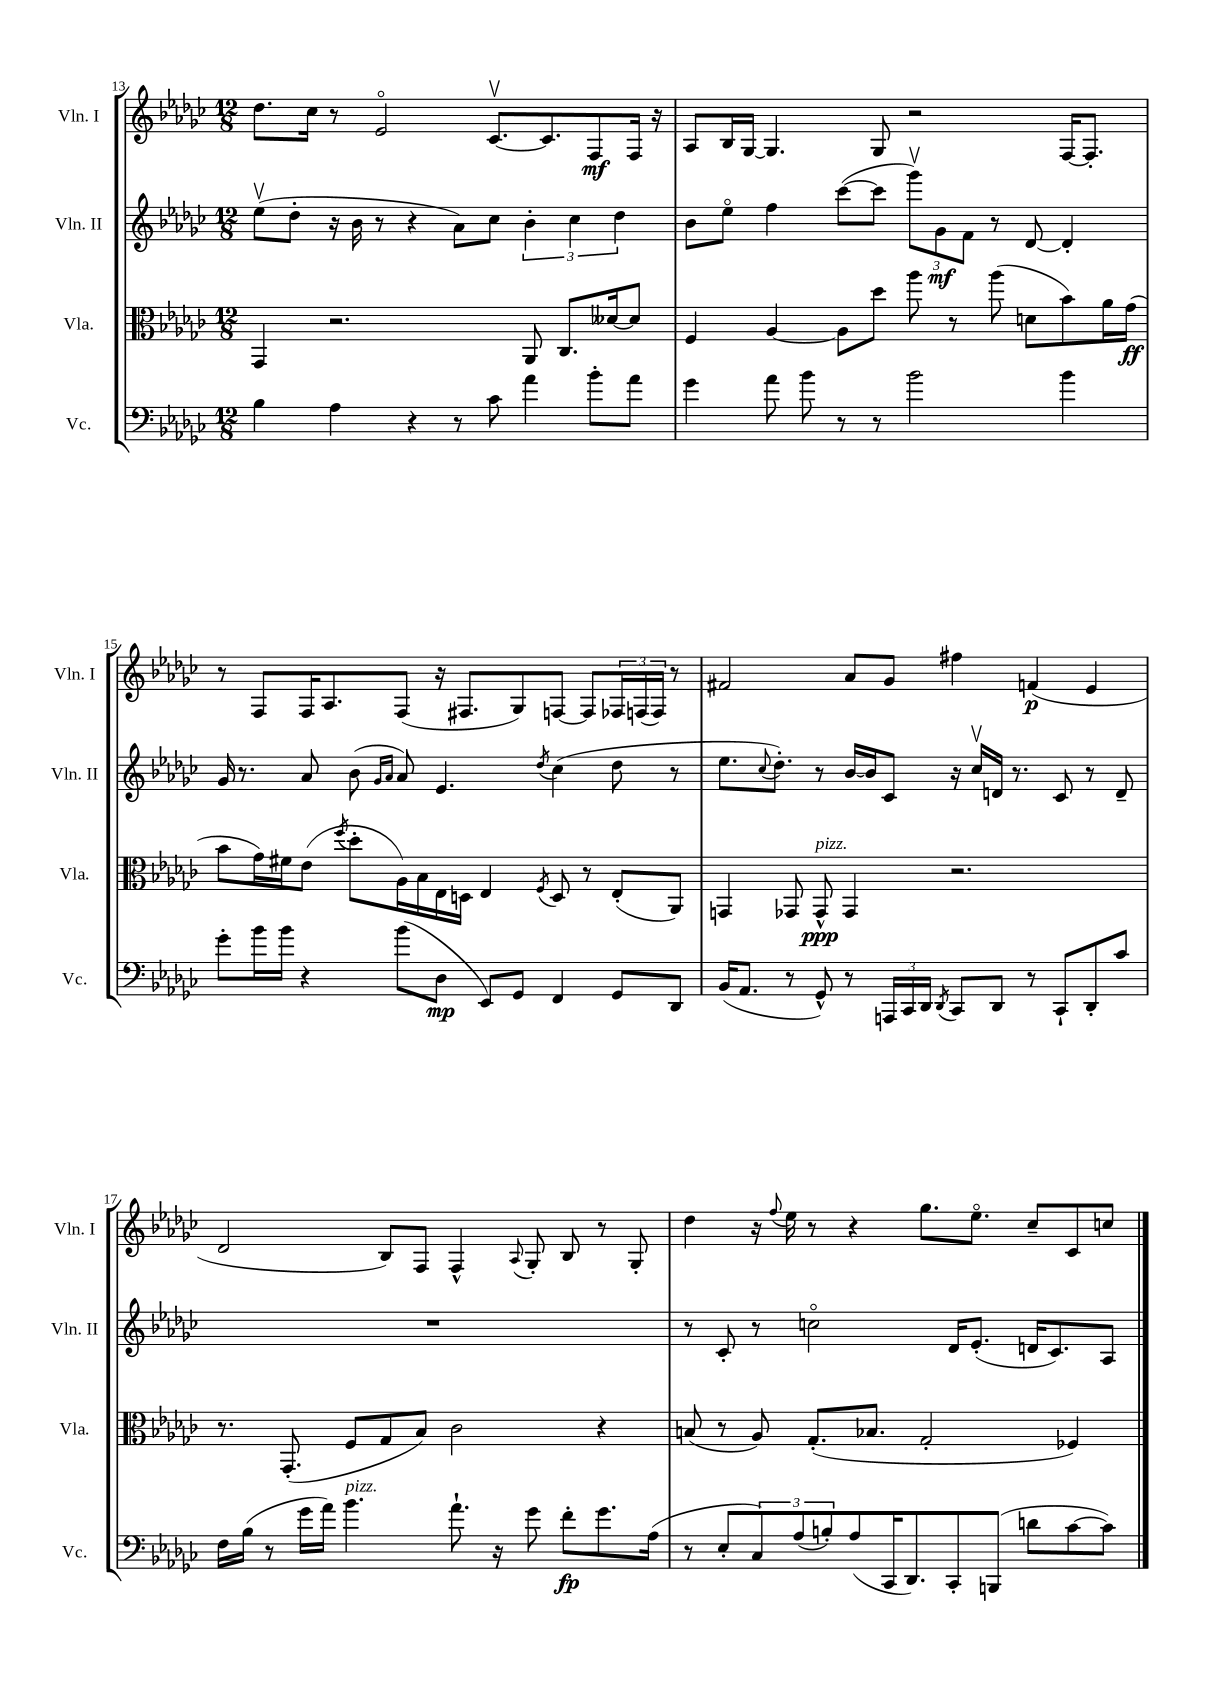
<<
\new StaffGroup <<
\new Staff = "s0" \with { instrumentName = "Vln. I" shortInstrumentName = "Vln. I" } {
    \clef treble \key ges \major \numericTimeSignature \time 12/8
    des''8. ces''16 r8 ees'2\flageolet ces'8.~\upbow ces'8. f8\mf f16 r16 |
    aes8 bes16 ges16~ ges4. ges8 r2 f16~ f8.-. |
    r8 f8 f16 aes8. f8( r16 fis8. ges8) f8~ f8 \tuplet 3/2 { fes16 f16( f16) } r8 |
    fis'2 aes'8 ges'8 fis''4 f'4\p( ees'4 |
    des'2 bes8) f8 f4-^ \appoggiatura { aes8 } ges8-. bes8 r8 ges8-. |
    des''4 r16 \appoggiatura { f''8 } ees''16 r8 r4 ges''8. ees''8.\flageolet ces''8-- ces'8 c''8 \bar "|." |
}
\new Staff = "s1" \with { instrumentName = "Vln. II" shortInstrumentName = "Vln. II" } {
    \clef treble \key ges \major \numericTimeSignature \time 12/8
    ees''8\upbow( des''8-. r16 bes'16 r8 r4 aes'8) ces''8 \tuplet 3/2 { bes'4-. ces''4 des''4 } |
    bes'8 ees''8\flageolet f''4 ces'''8~( ces'''8 \tuplet 3/2 { ges'''8\upbow) ges'8\mf f'8 } r8 des'8~ des'4-. |
    ges'16 r8. aes'8 bes'8( \grace { ges'16 aes'16 } aes'8) ees'4. \acciaccatura { des''8 } ces''4( des''8 r8 |
    ees''8. \appoggiatura { ces''8 } des''8.-.) r8 bes'16~ bes'16 ces'8 r16 ces''16\upbow d'16 r8. ces'8 r8 d'8-- |
    R1. |
    r8 ces'8-. r8 c''2\flageolet des'16 ees'8.-.( d'16 ces'8.) aes8 \bar "|." |
}
\new Staff = "s2" \with { instrumentName = "Vla." shortInstrumentName = "Vla." } {
    \clef alto \key ges \major \numericTimeSignature \time 12/8
    ges,4 r2. aes,8 ces8. deses'16~ deses'8 |
    f4 aes4~ aes8 des''8 aes''8 r8 aes''8( d'8 bes'8) aes'16 ges'16\ff( |
    bes'8 ges'16) fis'16 ees'8( \acciaccatura { f''8 } des''8-. aes16) bes16 ees16 d16 ees4 \acciaccatura { f8 } d8 r8 ees8-.( aes,8) |
    g,4 ges,8 ges,8-^\ppp^\markup { \italic "pizz." } ges,4 r2. |
    r8. ges,8.-.( f8 ges8 bes8) ces'2 r4 |
    b8( r8 aes8) ges8.-.( bes8. ges2-. fes4) \bar "|." |
}
\new Staff = "s3" \with { instrumentName = "Vc." shortInstrumentName = "Vc." } {
    \clef bass \key ges \major \numericTimeSignature \time 12/8
    bes4 aes4 r4 r8 ces'8 aes'4 bes'8-. aes'8 |
    ges'4 aes'8 bes'8 r8 r8 bes'2 bes'4 |
    ges'8-. bes'16 bes'16 r4 bes'8( des8\mp ees,8) ges,8 f,4 ges,8 des,8 |
    bes,16( aes,8. r8 ges,8-^) r8 \tuplet 3/2 { a,,16 ces,16 des,16 } \acciaccatura { des,8 } ces,8 des,8 r8 ces,8-! des,8-. ces'8 |
    f16 bes16( r8 ges'16 aes'16) bes'4.^\markup { \italic "pizz." } aes'8.-! r16 ges'8 f'8-.\fp ges'8. aes16( |
    r8 ees8-. \tuplet 3/2 { ces8) aes8( b8-.) } aes8( ces,16 des,8.) ces,8-. b,,8( d'8 ces'8~ ces'8) \bar "|." |
}
>>
>>
\layout { \context { \Score currentBarNumber = #13 } }
